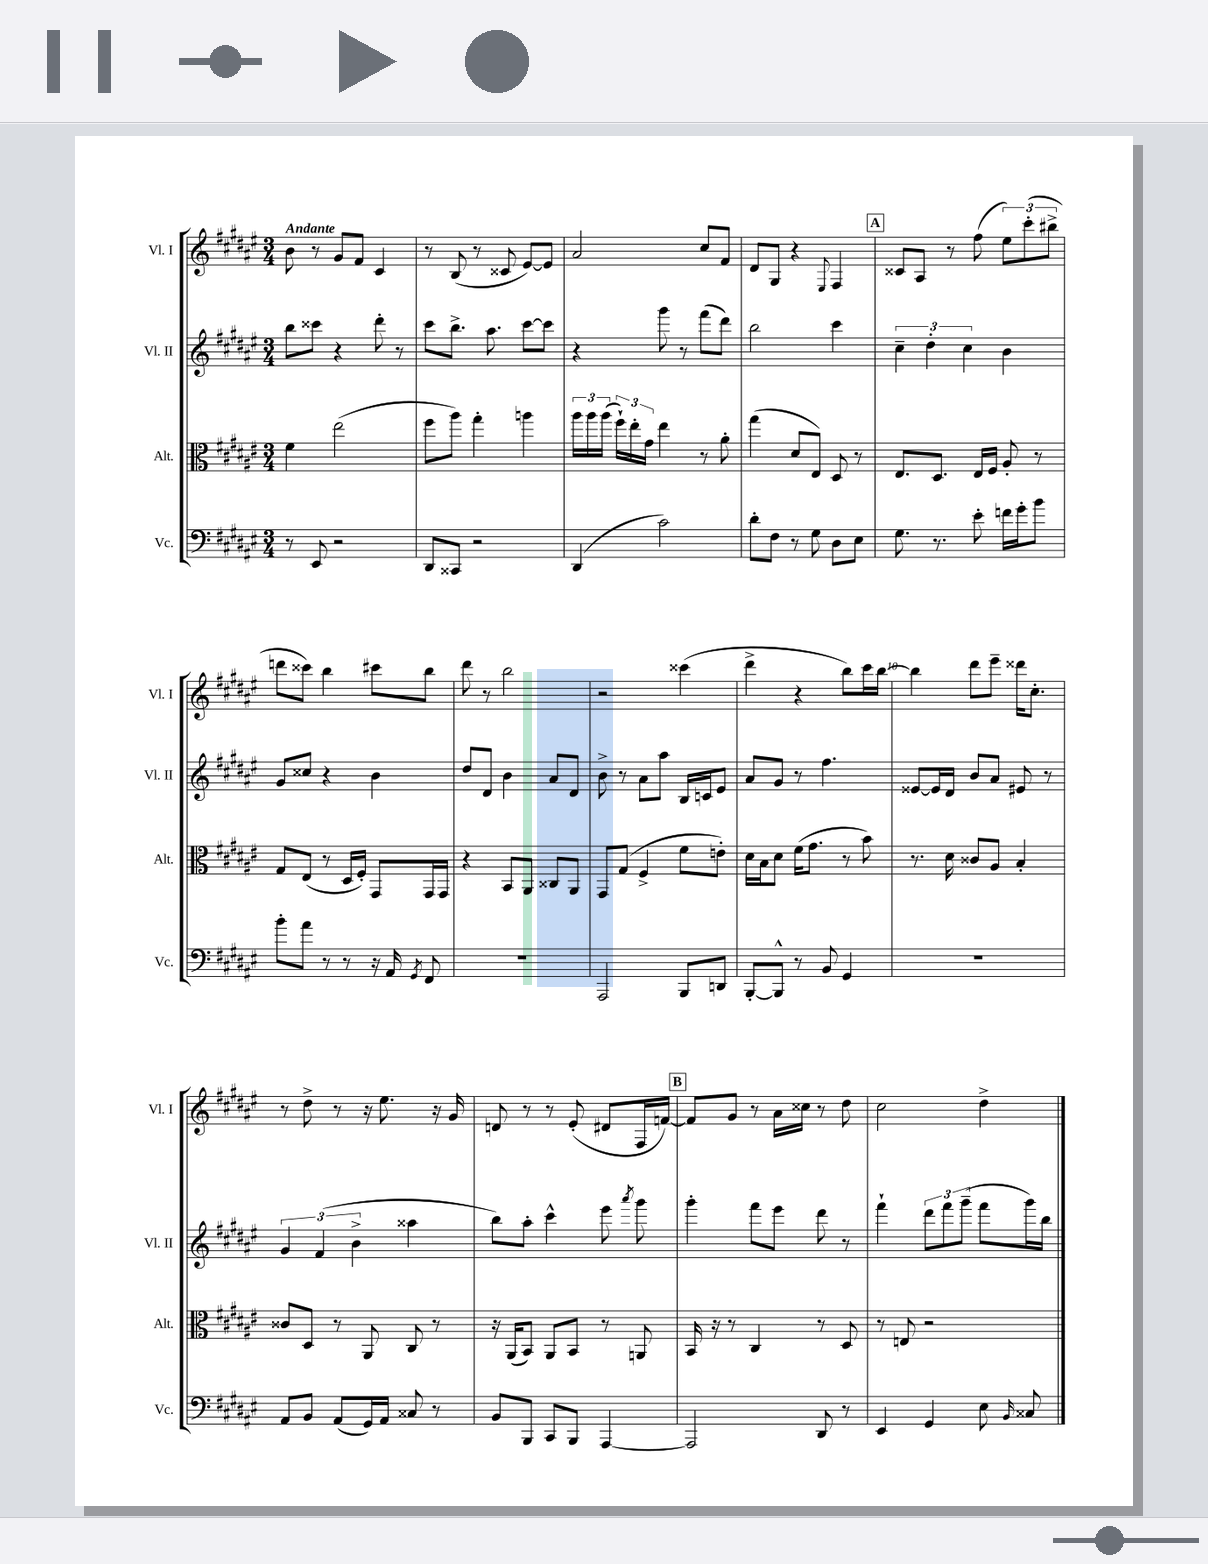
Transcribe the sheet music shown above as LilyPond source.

<<
\new StaffGroup <<
\new Staff = "s0" \with { instrumentName = "Vl. I" shortInstrumentName = "Vl. I" } {
    \clef treble \key fis \major \numericTimeSignature \time 3/4 \tempo "Andante"
    \autoBeamOff b'8 r8 gis'8[ fis'8] cis'4 |
    r8 b8( r8 cisis'8 eis'8[~) eis'8] |
    ais'2 cis''8[ fis'8] |
    dis'8[ gis8] r4 \appoggiatura { eis8 } fis4 |
    \mark \markup { \box "A" } cisis'8[ ais8] r8 fis''8( \tuplet 3/2 { eis''8[) cis'''8-.( bis''8]-> } |
    d'''8[ cisis'''8]) b''4 cis'''8[ b''8] |
    dis'''8 r8 b''2 |
    r2 cisis'''4( |
    dis'''4-> r4 b''8[) cis'''16 b''16]~ |
    b''4 dis'''8[ eis'''8]-- disis'''16[ cis''8.]-. |
    r8 dis''8-> r8 r16 eis''8. r16 gis'16 |
    d'8 r8 r8 eis'8-.( dis'8[ fis16 f'16]~) |
    \mark \markup { \box "B" } f'8[ gis'8] r8 ais'16[ cisis''16] r8 dis''8 |
    cis''2 dis''4-> \bar "|." |
}
\new Staff = "s1" \with { instrumentName = "Vl. II" shortInstrumentName = "Vl. II" } {
    \clef treble \key fis \major \numericTimeSignature \time 3/4
    \autoBeamOff b''8[ cisis'''8] r4 dis'''8-. r8 |
    cis'''8[ b''8.]-> ais''8. cis'''8[~ cis'''8] |
    r4 gis'''8 r8 fis'''8[( dis'''8]) |
    b''2 cis'''4 |
    \mark \markup { \box "A" } \tuplet 3/2 { cis''4-- dis''4-. cis''4 } b'4 |
    gis'8[ cisis''8] r4 b'4 |
    dis''8[ dis'8] b'4 ais'8[ dis'8] |
    b'8-> r8 ais'8[ ais''8] b16[ c'16 eis'8] |
    ais'8[ gis'8] r8 fis''4. |
    eisis'8[~ eisis'16 dis'16] b'8[ ais'8] eis'8 r8 |
    \tuplet 3/2 { gis'4 fis'4( b'4-> } aisis''4 |
    b''8[) ais''8]-. cis'''4-^ eis'''8 \acciaccatura { ais'''8 } gis'''8 |
    \mark \markup { \box "B" } gis'''4-. fis'''8[ eis'''8] dis'''8 r8 |
    fis'''4-! \tuplet 3/2 { dis'''8[ fis'''8 gis'''8]--( } fis'''8[ gis'''16) b''16] \bar "|." |
}
\new Staff = "s2" \with { instrumentName = "Alt." shortInstrumentName = "Alt." } {
    \clef alto \key fis \major \numericTimeSignature \time 3/4
    \autoBeamOff fis'4 eis''2( |
    fis''8[ ais''8]) gis''4-. a''4 |
    \tuplet 3/2 { ais''16[ ais''16 ais''16]( } \tuplet 3/2 { fis''16[-!) eis''16-. gis'16] } eis''4 r8 ais'8-. |
    gis''4( dis'8[ eis8]) dis8 r8 |
    \mark \markup { \box "A" } eis8.[ dis8.] eis16[ fis16] ais8-. r8 |
    gis8[ eis8]( r8 dis16[ fis16]-.) gis,8[ gis,16 gis,16] |
    r4 b,8[ ais,8] cisis8[ ais,8] |
    gis,8[ gis8]( fis4-> fis'8[ e'8]-.) |
    dis'16[ b16 dis'8] fis'16[( gis'8.] r8 b'8) |
    r8. dis'16 cisis'8[ ais8] b4-. |
    cisis'8[ dis8] r8 ais,8 cis8 r8 |
    r16 ais,16[( b,8]) ais,8[ b,8] r8 a,8 |
    \mark \markup { \box "B" } b,16 r16 r8 cis4 r8 dis8 |
    r8 e8 r2 \bar "|." |
}
\new Staff = "s3" \with { instrumentName = "Vc." shortInstrumentName = "Vc." } {
    \clef bass \key fis \major \numericTimeSignature \time 3/4
    \autoBeamOff r8 eis,8 r2 |
    dis,8[ cisis,8] r2 |
    dis,4( cis'2) |
    dis'8[-. fis8] r8 gis8 dis8[ eis8] |
    \mark \markup { \box "A" } gis8. r8. eis'8-. f'16[ gis'16-. b'8] |
    b'8[-. ais'8] r8 r8 r16 ais,16 \acciaccatura { gis,8 } fis,8 |
    R2. |
    ais,,2 b,,8[ d,8] |
    b,,8[~-. b,,8]-^ r8 b,8 gis,4 |
    R2. |
    ais,8[ b,8] ais,8[( gis,16) ais,16] cisis8 r8 |
    b,8[ b,,8] cis,8[ b,,8] ais,,4~ |
    \mark \markup { \box "B" } ais,,2 dis,8 r8 |
    eis,4 gis,4 eis8 \grace { b,16 } cisis8 \bar "|." |
}
>>
>>
\layout { \context { \Score \override BarNumber.break-visibility = ##(#f #t #t) barNumberVisibility = #(every-nth-bar-number-visible 5) } }
